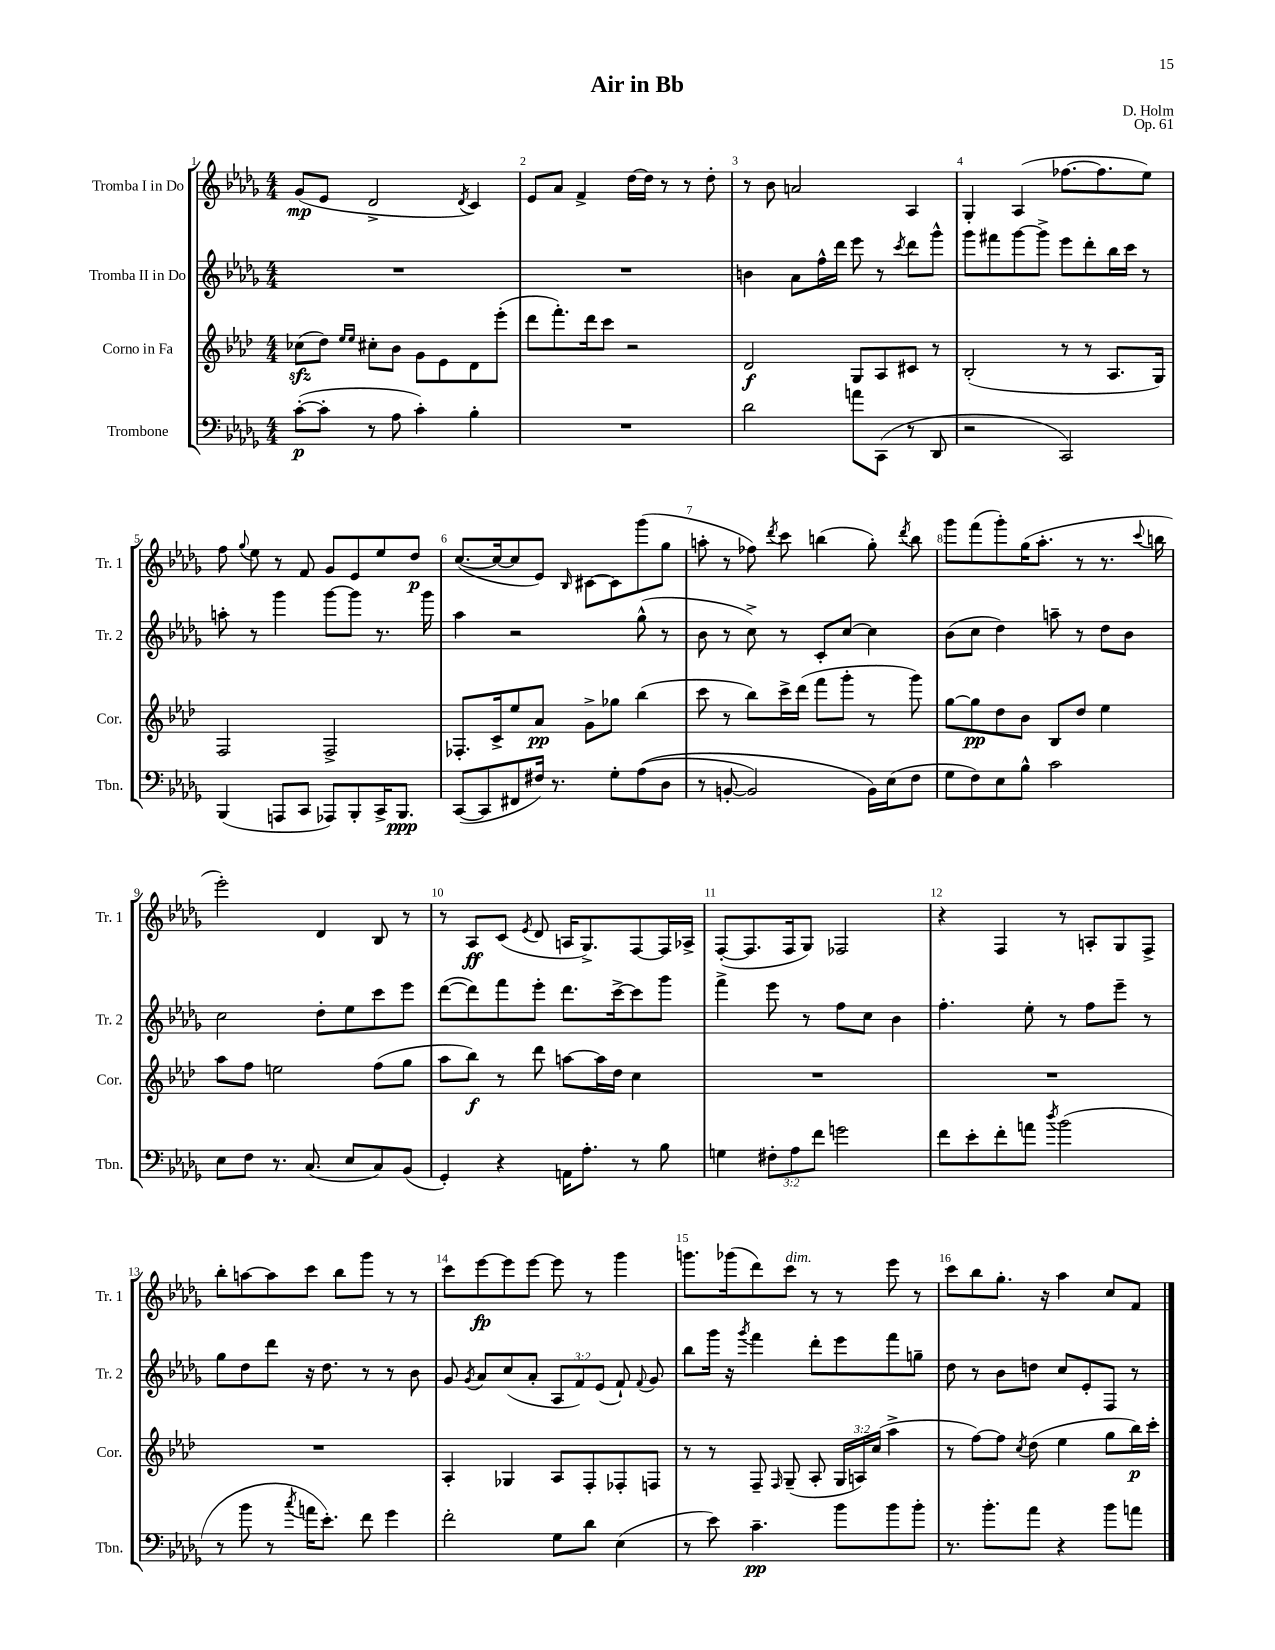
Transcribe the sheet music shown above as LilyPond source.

\header { title = "Air in Bb" composer = "D. Holm" opus = "Op. 61" }
<<
\new StaffGroup <<
\new Staff = "s0" \with { instrumentName = "Tromba I in Do" shortInstrumentName = "Tr. 1" } {
    \clef treble \key des \major \numericTimeSignature \time 4/4
    \autoBeamOff ges'8[\mp( ees'8] des'2-> \acciaccatura { des'8 } c'4) |
    ees'8[ aes'8] f'4-> des''16[~ des''16] r8 r8 des''8-. |
    r8 bes'8 a'2 aes4 |
    ges4-. aes4( fes''8.[~ fes''8. ees''8]) |
    f''8 \appoggiatura { ges''8 } ees''8 r8 f'8 ges'8[ ees'8 ees''8 des''8]\p |
    c''8.[~( c''16~ c''8 ees'8]) \grace { bes16 } cis'8[~ cis'8 ges'''8( ges''8] |
    a''8-. r8 fes''8) \acciaccatura { des'''8 } c'''8 b''4( ges''8-.) \acciaccatura { des'''8 } b''8 |
    ges'''8[ f'''8( ges'''8-.) ges''16( aes''8.]-. r8 r8. \appoggiatura { c'''8 } b''16 |
    ees'''2-.) des'4 bes8 r8 |
    r8 aes8[\ff c'8]( \acciaccatura { ees'8 } des'8 a16[ ges8.->) f8~ f16 aes16]-> |
    f8[~-.( f8. f16 ges8]) fes2 |
    r4 f4 r8 a8[-. ges8 f8]-> |
    bes''8[-. a''8~ a''8 c'''8] bes''8[ ges'''8] r8 r8 |
    c'''8[ ees'''8~\fp ees'''8 ees'''8]~ ees'''8 r8 ges'''4 |
    g'''8.[ ges'''16( des'''8) c'''8]^\markup { \italic "dim." } r8 r8 ees'''8 r8 |
    c'''8[ bes''8 ges''8.]-. r16 aes''4 c''8[ f'8] \bar "|." |
}
\new Staff = "s1" \with { instrumentName = "Tromba II in Do" shortInstrumentName = "Tr. 2" } {
    \clef treble \key des \major \numericTimeSignature \time 4/4 \override Staff.TupletNumber.text = #tuplet-number::calc-fraction-text
    \autoBeamOff R1 |
    R1 |
    b'4 aes'8[ f''16-^ des'''16] ees'''8 r8 \acciaccatura { c'''8 } des'''8[ ges'''8]-^ |
    ges'''8[ fis'''8 ges'''8~ ges'''8]-> ees'''8[ des'''8-. bes''16 c'''16] r8 |
    a''8-. r8 ges'''4 ges'''8[~ ges'''8] r8. ges'''16 |
    aes''4 r2 ges''8-^( r8 |
    bes'8 r8 c''8->) r8 c'8[-. c''8]~ c''4 |
    bes'8[( c''8] des''4) a''8-- r8 des''8[ bes'8] |
    c''2 des''8[-. ees''8 c'''8 ees'''8] |
    des'''8[~( des'''8) f'''8 ees'''8]-. des'''8.[ c'''16~-> c'''8 ges'''8] |
    f'''4-> ees'''8 r8 f''8[ c''8] bes'4 |
    f''4.-. ees''8-. r8 f''8[ ees'''8]-- r8 |
    ges''8[ des''8 des'''8] r16 des''8. r8 r8 bes'8 |
    ges'8 \acciaccatura { ges'8 } aes'8[ c''8( aes'8]-. \tuplet 3/2 { aes8[ f'8) ees'8]( } f'8-!) \appoggiatura { f'8 } ges'8 |
    bes''8[ ges'''16] r16 \acciaccatura { ges'''8 } f'''4 des'''8[-. ees'''8 f'''8 g''8]-- |
    des''8 r8 bes'8[ d''8] c''8[ ees'8-. f8] r8 \bar "|." |
}
\new Staff = "s2" \with { instrumentName = "Corno in Fa" shortInstrumentName = "Cor." } {
    \clef treble \key aes \major \numericTimeSignature \time 4/4 \override Staff.TupletNumber.text = #tuplet-number::calc-fraction-text
    \autoBeamOff ces''8[\sfz( des''8]) \grace { ees''16[ ees''16] } cis''8[-. bes'8] g'8[ ees'8 des'8 ees'''8]-.( |
    des'''8[ f'''8.-.) des'''16 c'''8] r2 |
    des'2\f g8[ aes8 cis'8] r8 |
    bes2-.( r8 r8 aes8.[ g16]) |
    f2 f2-> |
    fes8.[-. c'16-> ees''8 aes'8]\pp g'8[-> ges''8] bes''4( |
    c'''8 r8 bes''8[) c'''16-> des'''16]( f'''8[ g'''8]-. r8 g'''8) |
    g''8[~ g''8\pp des''8 bes'8] bes8[ des''8] ees''4 |
    aes''8[ f''8] e''2 f''8[( g''8] |
    aes''8[ bes''8]\f) r8 des'''8 a''8[~ a''16 des''16] c''4 |
    R1 |
    R1 |
    R1 |
    aes4-. ges4 aes8[ f8-. fes8-. f8] |
    r8 r8 f8-- \grace { f16 } g8--( aes8-. \tuplet 3/2 { g16[ a16) c''16]( } aes''4-> |
    r8 f''8[~) f''8] \acciaccatura { c''8 } des''8( ees''4 g''8[ bes''16\p) c'''16]-. \bar "|." |
}
\new Staff = "s3" \with { instrumentName = "Trombone" shortInstrumentName = "Tbn." } {
    \clef bass \key des \major \numericTimeSignature \time 4/4 \override Staff.TupletNumber.text = #tuplet-number::calc-fraction-text
    \autoBeamOff c'8[~-.\p( c'8]-. r8 aes8 c'4-.) bes4-. |
    R1 |
    des'2 a'8[ c,8]( r8 des,8 |
    r2 c,2) |
    bes,,4( a,,8[ c,8] aes,,8[) bes,,8-. c,16-> bes,,8.]\ppp |
    c,8[~( c,8 fis,8 fis16]) r8. ges8[-. aes8(\( des8] |
    r8 b,8~-. b,2) b,16[\) ees16( f8] |
    ges8[ f8) ees8 bes8]-^ c'2 |
    ees8[ f8] r8. c8.( ees8[ c8) bes,8]( |
    ges,4-.) r4 a,16[ aes8.]-. r8 bes8 |
    g4 \tuplet 3/2 { fis8[-. aes8 f'8] } g'2 |
    f'8[ ees'8-. f'8-. a'8] \acciaccatura { des''8 } bes'2( |
    r8 bes'8 r8 \acciaccatura { c''8 } a'16[ ees'8.]-.) f'8 ges'4 |
    f'2-. ges8[ des'8] ees4( |
    r8 ees'8) c'4.--\pp bes'8[ bes'8 bes'8]-. |
    r8. bes'8.[-. aes'8] r4 bes'8[ a'8] \bar "|." |
}
>>
>>
\layout { \context { \Score \override BarNumber.break-visibility = ##(#f #t #t) barNumberVisibility = #all-bar-numbers-visible } }
